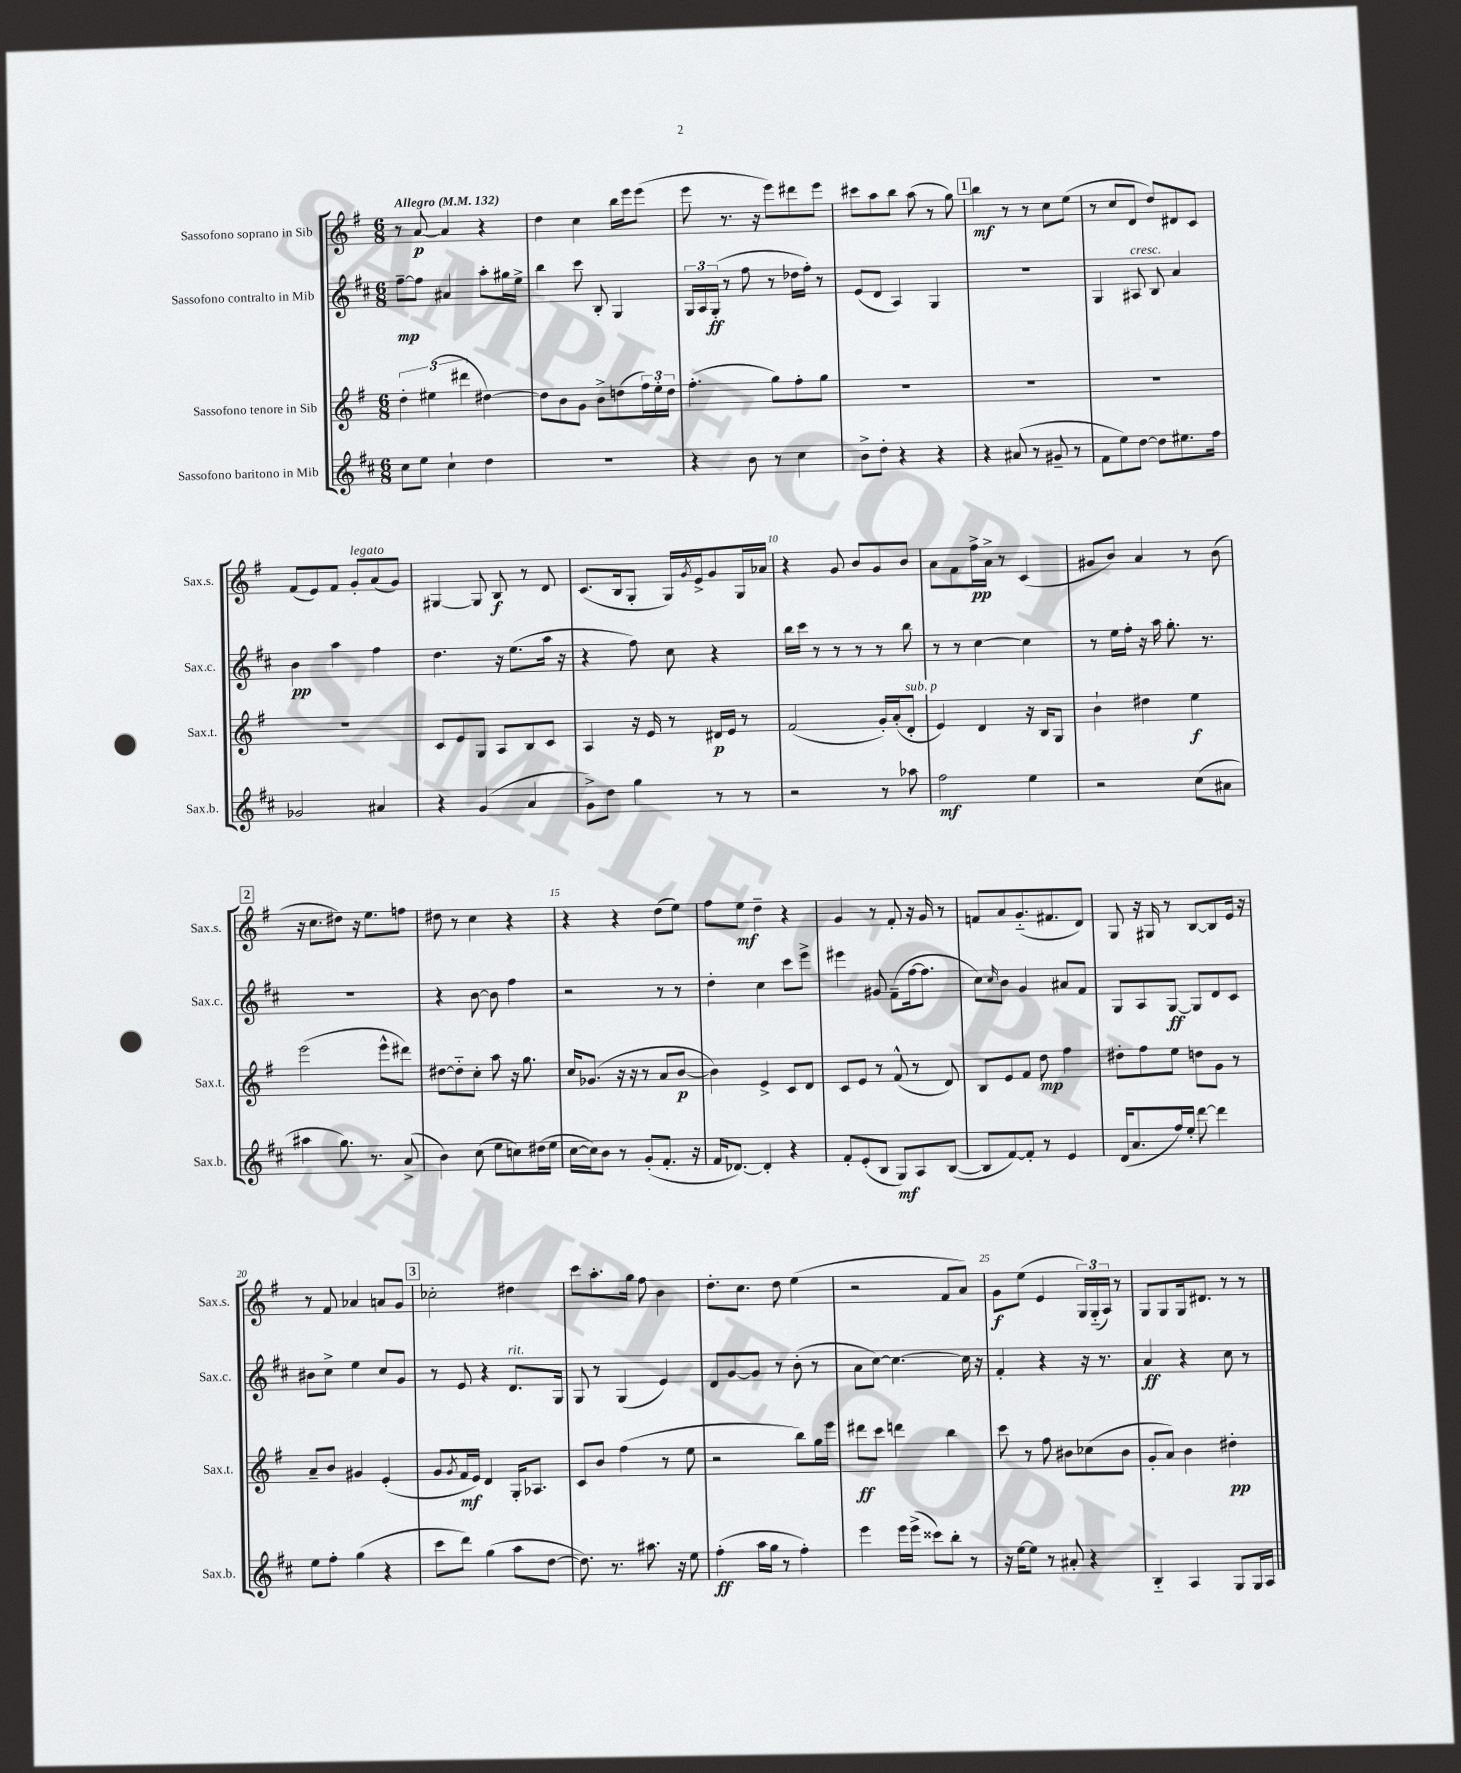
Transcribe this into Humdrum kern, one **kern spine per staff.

**kern	**dynam	**kern	**dynam	**kern	**dynam	**kern	**dynam
*part4	*part4	*part3	*part3	*part2	*part2	*part1	*part1
*staff4	*staff4	*staff3	*staff3	*staff2	*staff2	*staff1	*staff1
*I"Sassofono baritono in Mib	*	*I"Sassofono tenore in Sib	*	*I"Sassofono contralto in Mib	*	*I"Sassofono soprano in Sib	*
*I'Sax.b.	*	*I'Sax.t.	*	*I'Sax.c.	*	*I'Sax.s.	*
*clefG2	*	*clefG2	*	*clefG2	*	*clefG2	*
*k[f#c#]	*	*k[f#]	*	*k[f#c#]	*	*k[f#]	*
*M6/8	*	*M6/8	*	*M6/8	*	*M6/8	*
*MM132	*	*MM132	*	*MM132	*	*MM132	*
=1	=1	=1	=1	=1	=1	=1	=1
!	!	!	!	!	!	!LO:TX:a:B:t=Allegro	!
8cc#\L	.	6dd'\	.	[8ff#~\L	mp	8r	.
8ee\J	.	.	.	8ff#\J]	.	[8a/	p
.	.	(6ee#X\	.	.	.	.	.
4cc#`\	.	.	.	4a#X/	.	4a/]	.
.	.	6ddd#X\	.	.	.	.	.
4dd\	.	[4dd#X\)	.	8aa'\L	.	4r	.
.	.	.	.	16gg#X\L	.	.	.
.	.	.	.	16ee^\JJ	.	.	.
=2	=2	=2	=2	=2	=2	=2	=2
2.r	.	8dd#\L]	.	4bb\	.	4dd\	.
.	.	8b\	.	.	.	.	.
.	.	8g\J	.	8ccc#\	.	4cc\	.
.	.	8b^\L	.	8B'/	.	.	.
.	.	(8ddn\	.	4G/	.	16bb\LL	.
.	.	.	.	.	.	16eee\J	.
.	.	24ff#\L)	.	.	.	(8eee\J	.
.	.	24ee'\	.	.	.	.	.
.	.	24dd\JJ	.	.	.	.	.
=3	=3	=3	=3	=3	=3	=3	=3
4r	.	(4.ff#'\	.	24G/LL	.	8eee\	.
.	.	.	.	24A/	.	.	.
.	.	.	.	(24G'/JJ	ff	.	.
.	.	.	.	8r	.	8.r	.
8b\	.	.	.	8ff#\	.	.	.
.	.	.	.	.	.	16r	.
8r	.	8gg\L)	.	8r	.	8eee\L)	.
4cc#\	.	8ff#'\	.	16dd-X\LL	.	8ddd#X\	.
.	.	.	.	16ff#'\JJ)	.	.	.
.	.	8gg\J	.	8r	.	8eee\J	.
=4	=4	=4	=4	=4	=4	=4	=4
8b^\L	.	2.r	.	(8e/L	.	8ccc#X\L	.
8dd'\J	.	.	.	8d/J	.	8aa\	.
4r	.	.	.	4A/)	.	8bb\J	.
.	.	.	.	.	.	(8aa\	.
4r	.	.	.	4G/	.	8r	.
.	.	.	.	.	.	8gg\)	.
!!LO:REH:place=s1:t=1
=5	=5	=5	=5	=5	=5	=5	=5
4r	.	2.r	.	2.r	.	4bb\	mf
(8a#X/	.	.	.	.	.	8r	.
8r	.	.	.	.	.	8r	.
8g#X~/	.	.	.	.	.	8cc\L	.
8r	.	.	.	.	.	(8ee\J	.
=6	=6	=6	=6	=6	=6	=6	=6
8f#\L	.	2.r	.	4G/	.	8r	.
8ee\)	.	.	.	.	.	8cc/L	.
!	!	!	!	!LO:TX:a:i:t=cresc.	!	!	!
[8dd\J	.	.	.	8A#X/	.	8d/J	.
8dd\L]	.	.	.	8B/	.	8dd/L)	.
8.ee#X\	.	.	.	4a/	.	8d#X/	.
.	.	.	.	.	.	8c/J	.
16ff#\Jk	.	.	.	.	.	.	.
!!LO:LB:g=z
=7	=7	=7	=7	=7	=7	=7	=7
2g-X/	.	2.r	.	4b\	pp	(8f#/L	.
.	.	.	.	.	.	8e/)	.
.	.	.	.	4aa\	.	8f#/J	.
!	!	!	!	!	!	!LO:TX:a:i:t=legato	!
.	.	.	.	.	.	8g'/L	.
4a#X/	.	.	.	4ff#\	.	(8a/	.
.	.	.	.	.	.	8g/J)	.
=8	=8	=8	=8	=8	=8	=8	=8
4r	.	8c/L	.	4.dd\	.	[4G#X/	.
.	.	8e/	.	.	.	.	.
(4g/	.	8G/J	.	.	.	8G#/]	.
.	.	8A/L	.	16r	.	8B/	f
.	.	.	.	(8.ee\L	.	.	.
4a/	.	8B/	.	.	.	8r	.
.	.	8c/J	.	16aa\Jk	.	8d/	.
.	.	.	.	16r	.	.	.
=9	=9	=9	=9	=9	=9	=9	=9
8g^\L)	.	4A/	.	4r	.	(8.c/L	.
8dd\J	.	.	.	.	.	.	.
.	.	.	.	.	.	16B/k	.
4gg\	.	16r	.	8ff#\)	.	8G'/J	.
.	.	16e/	.	.	.	.	.
.	.	8r	.	8cc#\	.	16G/LL)	.
.	.	.	.	.	.	8qg/	.
.	.	.	.	.	.	16e^/J	.
8r	.	16d#X/LL	p	4r	.	8g/	.
.	.	16e/JJ	.	.	.	.	.
8r	.	8r	.	.	.	16G/L	.
.	.	.	.	.	.	16a-X/JJ	.
=10	=10	=10	=10	=10	=10	=10	=10
2r	.	(2f#/	.	16bb\LL	.	4r	.
.	.	.	.	16ccc#\JJ	.	.	.
.	.	.	.	8r	.	.	.
.	.	.	.	8r	.	8g/	.
.	.	.	.	8r	.	8b/L	.
8r	.	16g'/LL)	.	8r	.	8g/	.
.	.	(16a'/J	.	.	.	.	.
!	!	!LO:TX:a:i:t=sub. p	!	!	!	!	!
8aa-X\	.	8d'/J	.	8bb\	.	8b/J	.
=11	=11	=11	=11	=11	=11	=11	=11
2ff#\	mf	4e/)	.	8r	.	8a\L	.
.	.	.	.	8r	.	8f#\	.
.	.	4d/	.	[4cc#\	.	16ff#^\L	pp
.	.	.	.	.	.	16a^\JJ	.
.	.	.	.	.	.	8r	.
4ee\	.	16r	.	4cc#\]	.	(4c/	.
.	.	16B/KL	.	.	.	.	.
.	.	8G/J	.	.	.	.	.
=12	=12	=12	=12	=12	=12	=12	=12
2r	.	4b`\	.	8r	.	8g#X/L	.
.	.	.	.	16ee\LL	.	8b/J)	.
.	.	.	.	16ff#'\JJ	.	.	.
.	.	4dd#X\	.	16r	.	4a/	.
.	.	.	.	16aa\	.	.	.
.	.	.	.	8.gg'\	.	.	.
(8cc#\L	.	4ee\	f	.	.	8r	.
.	.	.	.	8.r	.	.	.
8a#X\J	.	.	.	.	.	(8b\	.
!!LO:LB:g=z
!!LO:REH:place=s1:t=2
=13	=13	=13	=13	=13	=13	=13	=13
4aa#X\	.	(2eee\	.	2.r	.	16r	.
.	.	.	.	.	.	8.cc\L	.
8.gg\)	.	.	.	.	.	8dd#X\J)	.
.	.	.	.	.	.	16r	.
8.r	.	.	.	.	.	8.ee\L	.
.	.	8eee^^\L	.	.	.	.	.
(8a^/	.	8ddd#X\J)	.	.	.	8ffn\J	.
=14	=14	=14	=14	=14	=14	=14	=14
4b\)	.	[8dd#X\L	.	4r	.	8dd#X\	.
.	.	8dd#\]	.	.	.	8r	.
(8cc#\	.	8cc'\J	.	[8b\	.	4cc\	.
8ee\L	.	8aa\	.	8b\]	.	.	.
8ccn\)	.	16r	.	4ff#\	.	4r	.
.	.	8.gg\	.	.	.	.	.
(16dd#X\L	.	.	.	.	.	.	.
16ee\JJ	.	.	.	.	.	.	.
=15	=15	=15	=15	=15	=15	=15	=15
[16cc#\LL	.	16cc/KL	.	2r	.	4r	.
16cc#\J])	.	(8.g-X/J	.	.	.	.	.
8b\J	.	.	.	.	.	.	.
8r	.	16r	.	.	.	4r	.
.	.	16r	.	.	.	.	.
(8g'/L	.	8r	.	.	.	.	.
8.f#'/J	.	8a/L	.	8r	.	(8dd\L	.
.	.	[8b/J	p	8r	.	8ee\J)	.
16r	.	.	.	.	.	.	.
=16	=16	=16	=16	=16	=16	=16	=16
16f#/KL	.	4b\])	.	4dd'\	.	8ff#\L	.
[8.d-X/J)	.	.	.	.	.	.	.
.	.	.	.	.	.	8ee\J	mf
4d-'/]	.	4e^/	.	4cc#\	.	4dd~\	.
4r	.	8c/L	.	8ccc#\L	.	4r	.
.	.	8d/J	.	8eee^\J	.	.	.
=17	=17	=17	=17	=17	=17	=17	=17
8f#'/L	.	8c/L	.	4eee#X\	.	4g/	.
(8e'/	.	8e/J	.	.	.	.	.
8B/J	.	8r	.	8g#X/	.	8r	.
8G/L)	mf	(8f#^^/	.	(8f#~\L	.	8f#'/	.
8A/	.	8r	.	[16ff#\k	.	16r	.
.	.	.	.	8.ff#\J]	.	16g/	.
([8B/J	.	8d/)	.	.	.	8r	.
=18	=18	=18	=18	=18	=18	=18	=18
8B/L]	.	8B/L	.	8cc#\L)	.	8fn/L	.
.	.	.	.	16qqcc#/	.	.	.
[8f#/)	.	8e/	.	8b\J	.	8a/	.
8f#'/J]	.	8f#/J	.	4g/	.	(8.g/	.
8r	.	8dd\	mp	.	.	.	.
.	.	.	.	.	.	8.f#X/	.
4e/	.	4ff#\	.	8a#X/L	.	.	.
.	.	.	.	8f#/J	.	8d/J)	.
=19	=19	=19	=19	=19	=19	=19	=19
(16d/KL	.	8dd#X'\L	.	8G/L	.	8G/	.
8.a/	.	.	.	.	.	.	.
.	.	8ff#\	.	8A/	.	16r	.
.	.	.	.	.	.	16G#X/	.
16ff#/L)	.	8ee\J	.	[8G/J	ff	8r	.
16ee'/JJ	.	.	.	.	.	.	.
[8ddd\	.	8ddn\L	.	8G/L]	.	[8B/L	.
4ddd\]	.	8g\J	.	8d/	.	8B/]	.
.	.	8r	.	8c#/J	.	16e/Jk	.
.	.	.	.	.	.	16r	.
!!LO:LB:g=z
=20	=20	=20	=20	=20	=20	=20	=20
8ee\L	.	8a~/L	.	8b#X\L	.	8r	.
8ff#'\J	.	8b/J	.	8cc#^\J	.	8f#/	.
(4gg\	.	4g#X/	.	4ee\	.	4a-X/	.
4r	.	(4e'/	.	8cc#/L	.	8an/L	.
.	.	.	.	8g/J	.	8g/J	.
!!LO:REH:place=s1:t=3
=21	=21	=21	=21	=21	=21	=21	=21
8ccc#\L	.	8g/L	.	8r	.	2cc-X'\	.
.	.	8qg/	.	.	.	.	.
8ddd\J)	.	16f#/L	mf	8e/	.	.	.
.	.	16e/JJ)	.	.	.	.	.
(4gg\	.	4d/	.	4r	.	.	.
!	!	!	!	!LO:TX:a:i:t=rit.	!	!	!
8aa\L	.	16G'/KL	.	8.d/L	.	4dd#X\	.
.	.	8.A-X/J	.	.	.	.	.
[8dd\J	.	.	.	.	.	.	.
.	.	.	.	16G/Jk	.	.	.
=22	=22	=22	=22	=22	=22	=22	=22
8.dd\])	.	8c/L	.	8G/	.	8ccc\L	.
.	.	8b/J	.	8r	.	8.aa'\	.
8.r	.	.	.	.	.	.	.
.	.	(4ff#\	.	(4G/	.	.	.
.	.	.	.	.	.	16gg\Jk	.
8.aa#X\	.	.	.	.	.	8ff#\	.
.	.	8r	.	4e/)	.	4b\	.
16r	.	.	.	.	.	.	.
8ee\	.	8ee\	.	.	.	.	.
=23	=23	=23	=23	=23	=23	=23	=23
(4ff#'\	ff	2r	.	8d/L	.	8.dd'\L	.
.	.	.	.	[8g/	.	.	.
.	.	.	.	.	.	8.cc\J	.
16aa\LL	.	.	.	8g/J]	.	.	.
16gg\JJ	.	.	.	.	.	.	.
8r	.	.	.	8r	.	8dd\	.
4ff#'\)	.	8bb\L)	.	(8b'\	.	(4ee\	.
.	.	16gg\L	.	8r	.	.	.
.	.	16eee\JJ	.	.	.	.	.
=24	=24	=24	=24	=24	=24	=24	=24
4eee\	.	8ddd#X\L	ff	8a\L	.	2r	.
.	.	8ccc\J	.	[8cc#\J)	.	.	.
16eee\LL	.	4dddn\	.	4.cc#\_	.	.	.
(16eee^\JJ	.	.	.	.	.	.	.
8ccc##X\L)	.	.	.	.	.	.	.
8bb'\J	.	4bb\	.	.	.	8f#/L	.
8r	.	.	.	16cc#\]	.	8a/J)	.
.	.	.	.	16r	.	.	.
=25	=25	=25	=25	=25	=25	=25	=25
16r	.	8ccc\	.	4f#'/	.	8g\L	f
[16ee\KL	.	.	.	.	.	.	.
8ee\J]	.	8r	.	.	.	(8ee\J	.
8r	.	8ff#\	.	4r	.	4e/	.
8a#X'/	.	8b#X\L	.	.	.	.	.
4r	.	(8cc-X\	.	16r	.	24G/LL)	.
.	.	.	.	.	.	(24G/	.
.	.	.	.	8.r	.	.	.
.	.	.	.	.	.	24A/JJ)	.
.	.	8b#\J	.	.	.	8r	.
=26	=26	=26	=26	=26	=26	=26	=26
4B/	.	8g'/L	.	4a/	ff	8G/L	.
.	.	8a/J)	.	.	.	8G/	.
4A/	.	4b\	.	4r	.	16G/k	.
.	.	.	.	.	.	8.d#X/J	.
8G/L	.	4dd#X'\	pp	8cc#\	.	8r	.
16G/L	.	.	.	8r	.	8r	.
16A/JJ	.	.	.	.	.	.	.
==	==	==	==	==	==	==	==
*-	*-	*-	*-	*-	*-	*-	*-
